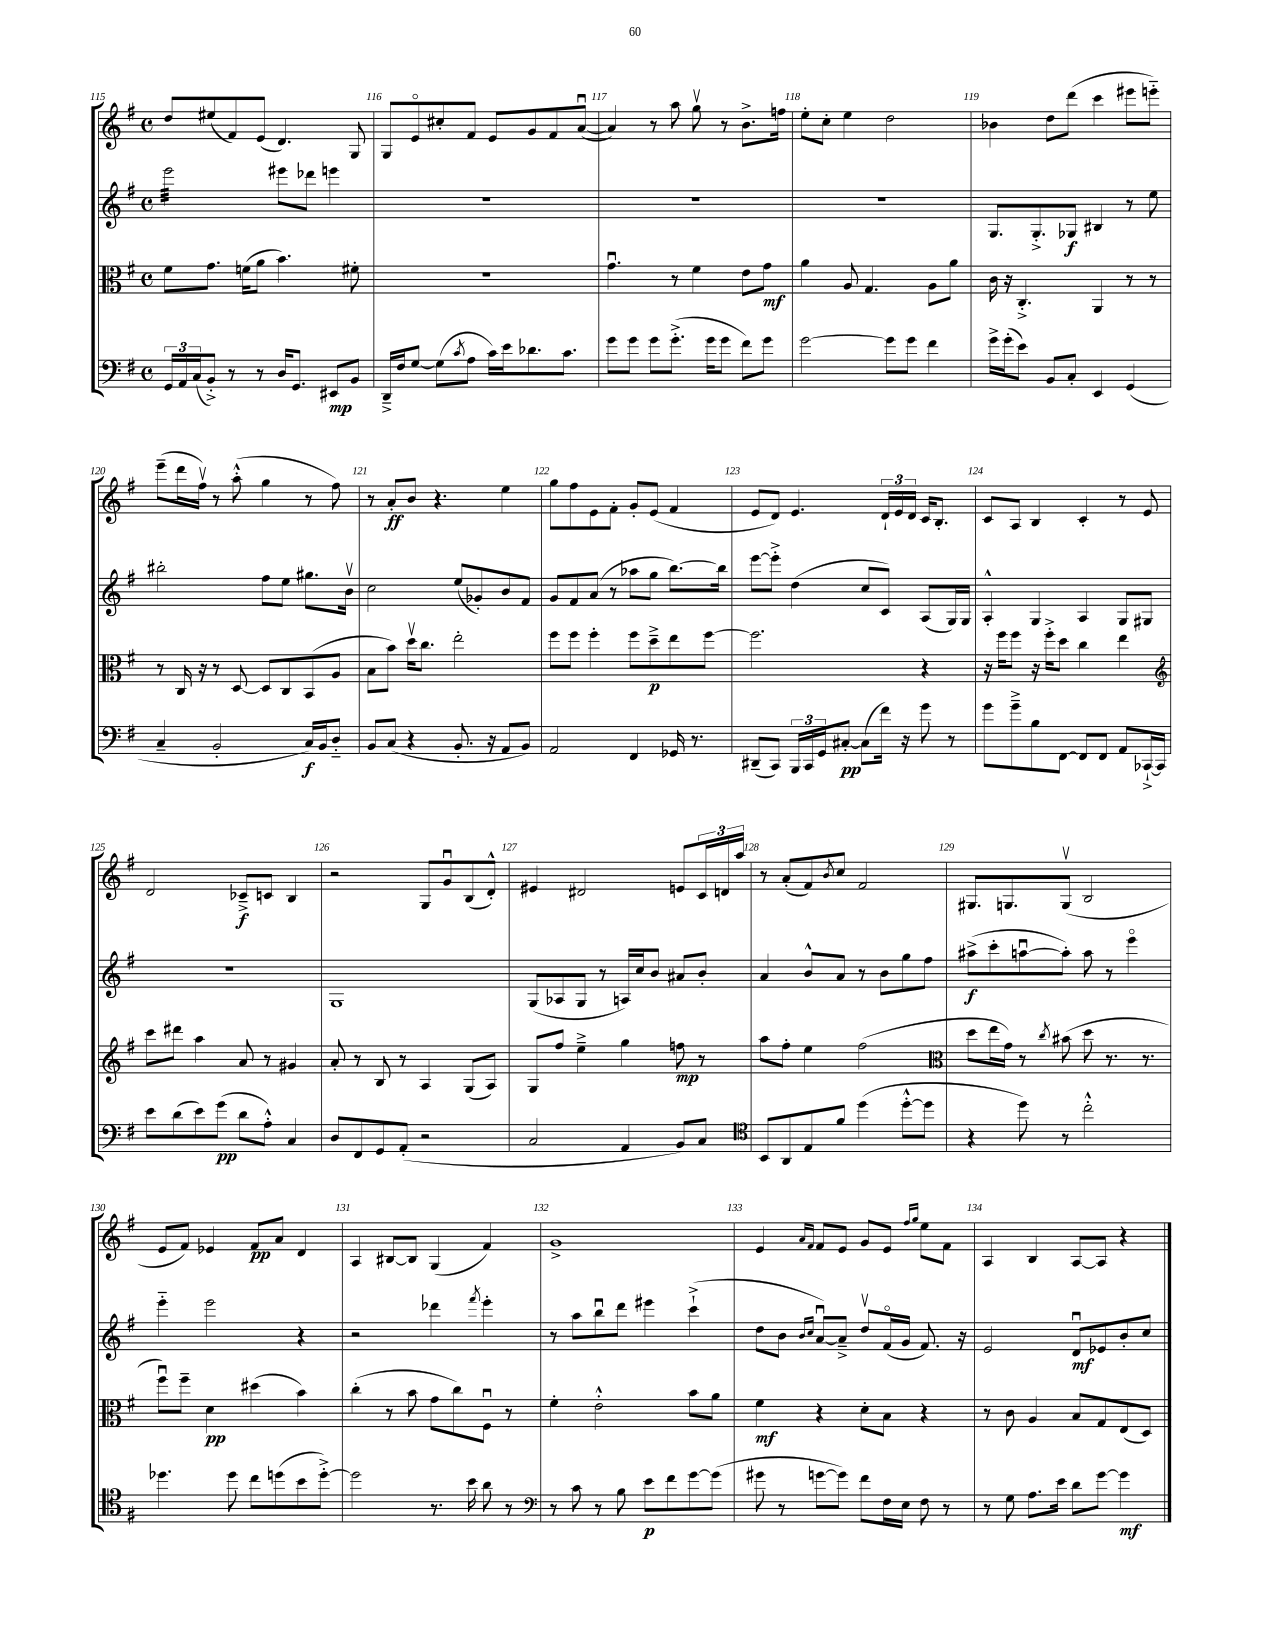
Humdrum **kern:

**kern	**kern	**kern	**kern
*staff4	*staff3	*staff2	*staff1
*clefF4	*clefC3	*clefG2	*clefG2
*k[f#]	*k[f#]	*k[f#]	*k[f#]
*M4/4	*M4/4	*M4/4	*M4/4
*met(c)	*met(c)	*met(c)	*met(c)
24GG/LL	8f#\L	2eee\	8dd/L
24AA/	.	.	.
(24C/J	.	.	.
8BB'^/J)	8.g\J	.	(8ee#/
8r	.	.	8f#/)
.	(16f\LK	.	.
8r	8a\J	.	(8e/J
16D/LK	4.b\)	8eee#\L	4.d/)
8.GG/J	.	.	.
.	.	8ddd-\J	.
8EE#/L	.	4eee\	.
8BB/J	8f#'\	.	8G/
=	=	=	=
16DD~^/LL	1r	1r	8G/L
16F#/J	.	.	.
[8G/J	.	.	8eo/
(8G\]L	.	.	8cc#'/
8qc/	.	.	.
8A\J	.	.	8f#/J
16c\LL)	.	.	8e/L
16e\J	.	.	.
8.d-\	.	.	8g/
.	.	.	8f#/
8.c\J	.	.	.
.	.	.	([8au/J
=	=	=	=
8g\L	4.gu\	1r	4a/])
8g\J	.	.	.
8g\L	.	.	8r
(8.g'^\J	8r	.	8aa\
.	4f#\	.	8ggv\
16g\LK	.	.	.
8g\J	.	.	8r
8f#\L)	8e\L	.	8.b^\L
8g\J	8g\J	.	.
.	.	.	16ff\Jk
=	=	=	=
[2g\	4a\	1r	8ee'\L
.	.	.	8cc'\J
.	8A/	.	4ee\
.	4.G/	.	.
8g\]L	.	.	2dd\
8g\J	.	.	.
4f#\	8A\L	.	.
.	8a\J	.	.
=	=	=	=
16g^\LL	16c\	8.G/L	4b-\
(16g'\J	16r	.	.
8e\J)	4.C'^/	.	.
.	.	8.G'^/	.
8BB/L	.	.	8dd\L
8C'/J	.	8G-/J	(8ddd\J
4EE/	4AA/	4B#/	4ccc\
(4GG/	8r	8r	8eee#\L
.	8r	8ee\	8eee'~\J)
=	=	=	=
4C~/	8r	2bb#'\	(8eee~\L
.	16C/	.	16ddd\L
.	16r	.	16ff#v\JJ)
2BB'/	8r	.	8r
.	[8D/	.	(8aa'^^\
.	8D/]L	8ff#\L	4gg\
.	8C/	8ee\J	.
16C/LL)	(8BB/	8.gg#\L	8r
16BB/J	.	.	.
8D'~/J	8A/J	.	8ff#\)
.	.	16bv\Jk	.
=	=	=	=
8BB/L	8B\L	2cc\	8r
(8C/J	8b\J)	.	8a'/L
4r	16ddv\LK	.	8b/J
.	8.cc\J	.	.
.	.	.	4.r
8.BB'/	2ee'\	(8ee/L	.
.	.	8g-'/)	.
16r	.	.	.
8AA/L	.	8b/	4ee\
8BB/J)	.	8f#/J	.
=	=	=	=
2AA/	8ff#\L	8g/L	8gg\L
.	8ff#\J	8f#/	8ff#\
.	4ff#'\	(8a/J	8e\
.	.	8r	8f#'\J
4FF#/	8ff#\L	8aa-\L	8g'/L
.	8dd~^\	8gg\J	(8e/J
16GG-/	8ee\	[8.bb\L)	4f#/
8.r	.	.	.
.	[8ff#\J	.	.
.	.	16bb\]Jk	.
=	=	=	=
(8DD#~/L	2.ff#\]	[8eee\L	8e/L
8CC/J)	.	8eee'^\]J	8d/J)
24BBB/LL	.	(4dd\	4.e/
24CC/	.	.	.
24GG/J	.	.	.
[8C#'/J	.	.	.
(8C#\]L	.	8cc/L	.
16f#\Jk)	.	8c/J)	24d`/LL
.	.	.	24e/
16r	.	.	.
.	.	.	24d/JJ
8g\	4r	(8A/L	16c/LK
.	.	.	8.B'/J
8r	.	16G/L)	.
.	.	16G/JJ	.
=	=	=	=
8g\L	16r	4A'^^/	8c/L
.	16ff#\LK	.	.
8g~^\	8ff#\J	.	8A/J
8B\	16r	4G/	4B/
.	16ff#'^\LK	.	.
[8FF#\J	8dd\J	.	.
8FF#/]L	4cc\	4A/	4c'/
8FF#/J	.	.	.
8AA/L	4ee\	8G/L	8r
[16CC-`^/L	.	8G#/J	8e/
16CC-/]JJ	.	.	.
=	=	=	=
*	*clefG2	*	*
8e\L	8ccc\L	1r	2d/
(8d\	8ddd#\J	.	.
8e\)	4aa\	.	.
(8g\J	.	.	.
8d\L	8a/	.	8c-~^/L
8A'^^\J)	8r	.	8c/J
4C/	4g#/	.	4B/
=	=	=	=
8D/L	8a'/	1G	2r
8FF#/	8r	.	.
8GG/	8B/	.	.
(8AA'/J	8r	.	.
2r	4A/	.	8G/L
.	.	.	8gu/
.	(8G/L	.	(8B/
.	8A/J)	.	8d'^^/J)
=	=	=	=
2C/	8G/L	(8G/L	4e#/
.	8ff#/J	8A-/	.
.	4ee~^\	8G/J	2d#/
.	.	8r	.
4AA/	4gg\	16A/LL)	.
.	.	16cc/J	.
.	.	8b/J	.
8BB/L)	8ff\	8a#/L	8e/L
8C/J	8r	8b'/J	24c/L
.	.	.	24d/
.	.	.	24aa/JJ
=	=	=	=
*clefC4	*	*	*
8BB/L	8aa\L	4a/	8r
8AA/	8ff#'\J	.	(8a'/L
8E/	4ee\	8b^^/L	8f#/)
.	.	.	8qb/
8f#/J	.	8a/J	8cc/J
(4dd\	(2ff#\	8r	2f#/
.	.	8b\L	.
[8dd'^^\L	.	8gg\	.
8dd\]J	.	8ff#\J	.
=	=	=	=
*	*clefC3	*	*
4r	8dd\L	(8aa#^\L	8.G#/L
.	16ee\L	8ccc'\	.
.	16g\JJ)	.	8.G/
8dd\)	8r	[8aau\	.
.	8qcc/	.	.
8r	(8b#\	8aa'\]J)	(8Gv/J
2cc'^^\	8dd\	8aa\	2B/
.	8.r	8r	.
.	.	4eeeo\	.
.	8.r	.	.
=	=	=	=
4.dd-\	8ff#u\L)	4eee'~\	8e/L
.	8ff#~\J	.	8f#/J)
.	4d\	2eee\	4e-/
8dd-\	.	.	.
8cc\L	(4dd#\	.	8f#/L
(8dd\	.	.	8a/J
8b\	4b\)	4r	4d/
[8dd'^\J)	.	.	.
=	=	=	=
2dd\]	(4cc'\	2r	4A/
.	8r	.	[8B#/L
.	8b\	.	8B#/]J
8.r	8g\L	4ddd-\	(4G/
.	8cc\)	.	.
16b\	.	.	.
.	.	8qfff#/	.
8a\	8F#u\J	4eee'\	4f#/)
8r	8r	.	.
=	=	=	=
*clefF4	*	*	*
8r	4f#'\	8r	1g^
8c\	.	8aa\L	.
8r	2e'^^\	8bbu\	.
8B\	.	8ddd\J	.
8e\L	.	4eee#\	.
8f#\	.	.	.
[8g\	8b\L	(4ccc`^\	.
(8g\]J	8a\J	.	.
=	=	=	=
8g#\	4f#\	8dd\L	4e/
8r	.	8b\J	.
.	.	16qqb/LL	16qqa/LL
.	.	16qqcc/JJ	16qqf#/JJ
[8g\L	4r	[8au/L)	8f#/L
8g\]J)	.	8a~^/]J	8e/J
8f#\L	8d'\L	8ddv/L	8g/L
16F#\L	8B\J	(16f#o/L	8e/J
16E\JJ	.	16g/JJ	.
.	.	.	16qqff#/LL
.	.	.	16qqgg/JJ
8F#\	4r	8.f#/)	8ee\L
8r	.	.	8f#\J
.	.	16r	.
=	=	=	=
8r	8r	2e/	4A/
8G\	8c\	.	.
8.A\L	4A/	.	4B/
16e\Jk	.	.	.
8d\L	8B/L	8du/L	[8A/L
[8g\J	8G/	8e-/	8A/]J
4g\]	(8E/	8b'/	4r
.	8D/J)	8cc/J	.
==	==	==	==
*-	*-	*-	*-
